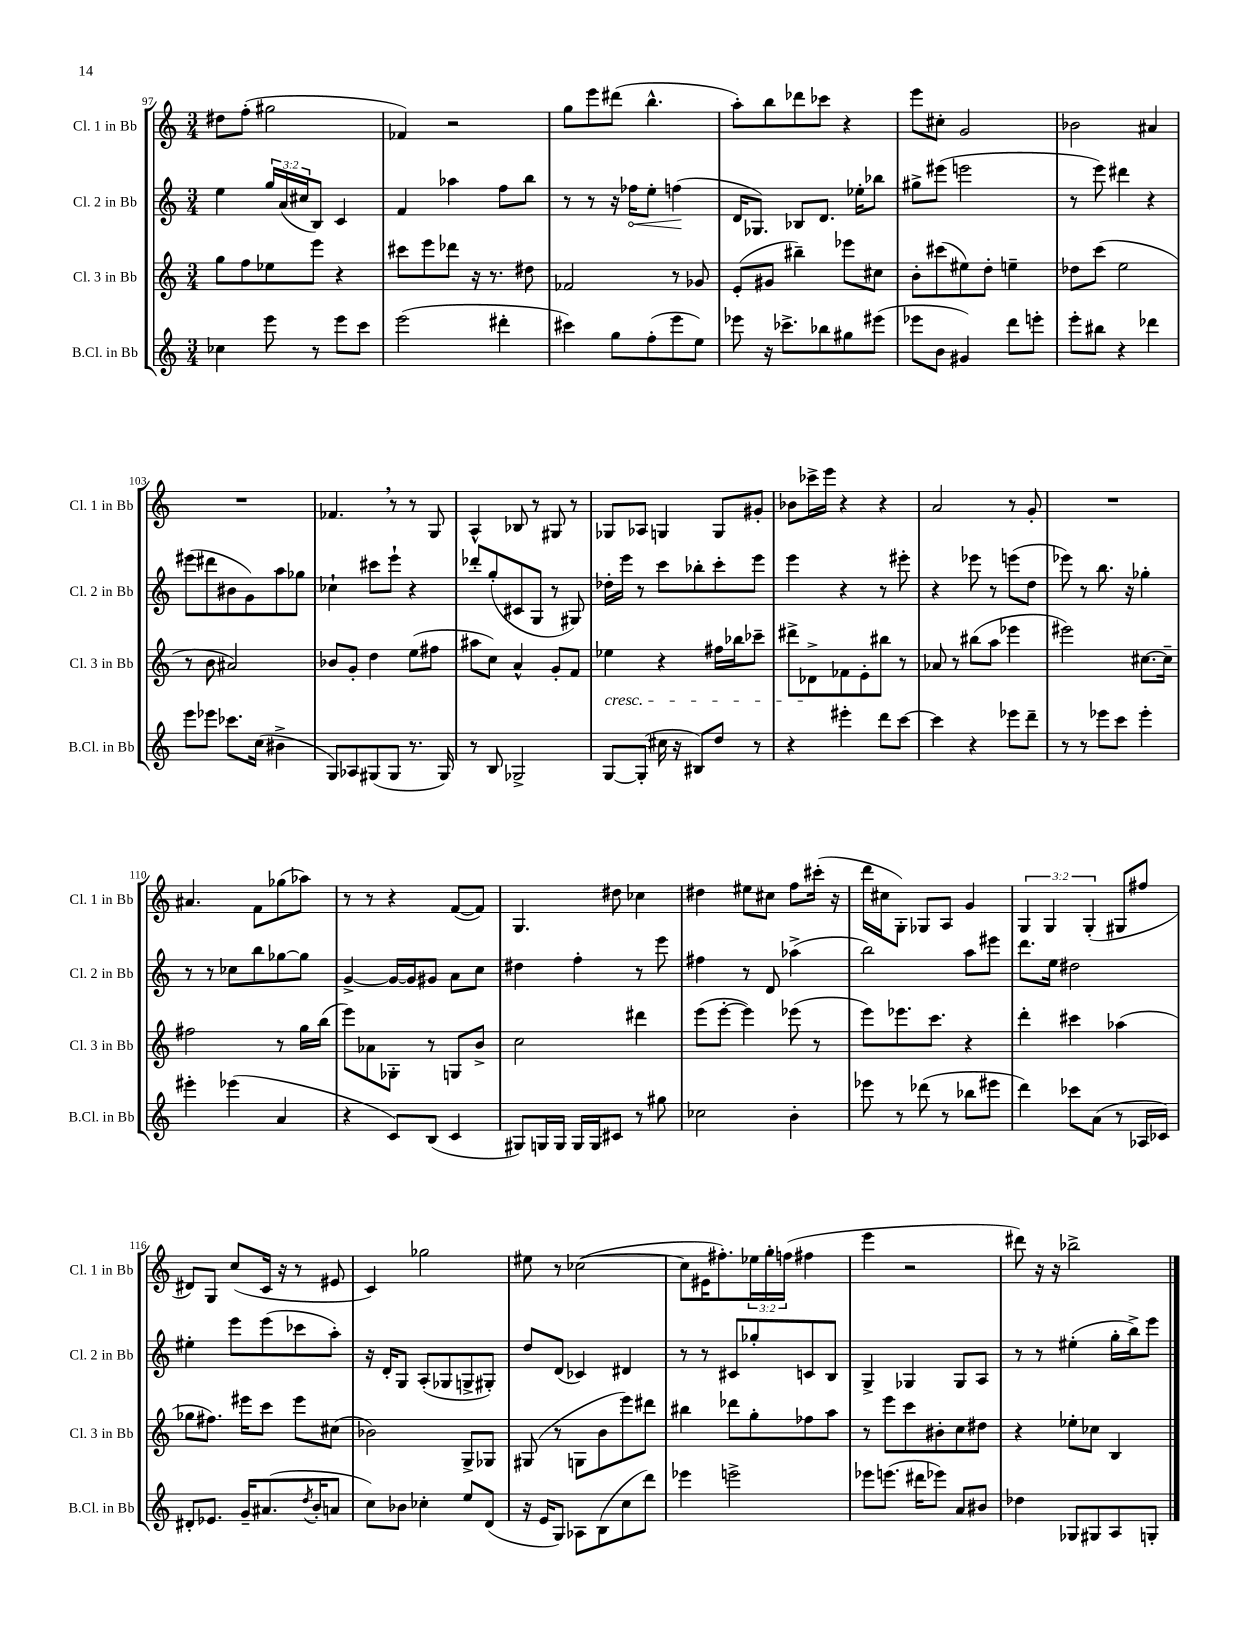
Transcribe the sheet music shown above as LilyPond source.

<<
\new StaffGroup <<
\new Staff = "s0" \with { instrumentName = "Cl. 1 in Bb" shortInstrumentName = "Cl. 1 in Bb" } {
    \clef treble \key c \major \numericTimeSignature \time 3/4 \override Staff.TupletNumber.text = #tuplet-number::calc-fraction-text
    dis''8 f''8-.( gis''2 |
    fes'4) r2 |
    g''8 e'''8 dis'''8( b''4.-^ |
    a''8-.) b''8 des'''8 ces'''8 r4 |
    e'''8 cis''8-. g'2 |
    bes'2 ais'4 |
    R2. |
    fes'4. \breathe r8 r8 g8 |
    a4-^ bes8 r8 gis8 r8 |
    ges8 aes8 g4 g8 gis'8-. |
    bes'8 ces'''16-> e'''16 r4 r4 |
    a'2 r8 g'8-. |
    R2. |
    ais'4. f'8 ges''8( aes''8) |
    r8 r8 r4 f'8~( f'8) |
    g4. dis''8 ces''4 |
    dis''4 eis''8 cis''8 f''8 cis'''16-.( r16 |
    d'''16 cis''16 g8-.) ges8 a8 g'4 |
    \tuplet 3/2 { g4 g4 g4-.( } gis8 fis''8 |
    dis'8) g8 c''8( c'16 r16 r8 eis'8 |
    c'4) ges''2 |
    eis''8 r8 ces''2~( |
    ces''8 eis'16 fis''8.-.) \tuplet 3/2 { ees''16 g''16-. f''16( } fis''4 |
    e'''4 r2 |
    dis'''8) r16 r16 bes''2-> \bar "|." |
}
\new Staff = "s1" \with { instrumentName = "Cl. 2 in Bb" shortInstrumentName = "Cl. 2 in Bb" } {
    \clef treble \key c \major \numericTimeSignature \time 3/4 \override Staff.TupletNumber.text = #tuplet-number::calc-fraction-text
    e''4 \tuplet 3/2 { g''16 a'16( cis''16 } b8) c'4 |
    f'4 aes''4 f''8 b''8 |
    r8 r8 r16 \once \override Hairpin.circled-tip = ##t fes''16\< e''8-. f''4\!( |
    d'16 ges8.) bes8 d'8. ees''16-. bes''8 |
    gis''8-> eis'''8( e'''2 |
    r8 e'''8) dis'''4 r4 |
    eis'''8( dis'''8 bis'8 g'8) a''8 ges''8 |
    ces''4-! cis'''8 e'''8-! r4 |
    des'''8-. g''8-.( cis'8 g8 r8 gis8) |
    des''16-. e'''16 r8 c'''8 bes''8-. c'''8-. e'''8 |
    e'''4 r4 r8 eis'''8-. |
    r4 ees'''8 r8 e'''8( d''8 |
    ees'''8) r8 b''8. r16 ges''4-. |
    r8 r8 ces''8 b''8 ges''8~ ges''8 |
    g'4~-> g'16~ g'16 gis'8 a'8 c''8 |
    dis''4 f''4-. r8 e'''8 |
    fis''4 r8 d'8 aes''4->( |
    b''2) a''8 eis'''8 |
    d'''8. e''16 dis''2 |
    eis''4-. e'''8 e'''8( ces'''8 a''8-.) |
    r16 d'16-. g8 a8-.( ges8 g8-> gis8-.) |
    d''8 d'8( ces'4) dis'4 |
    r8 r8 cis'8 ges''8-. c'8 b8 |
    g4-> ges4 ges8 a8 |
    r8 r8 eis''4-.( g''16-. b''16->) e'''8 \bar "|." |
}
\new Staff = "s2" \with { instrumentName = "Cl. 3 in Bb" shortInstrumentName = "Cl. 3 in Bb" } {
    \clef treble \key c \major \numericTimeSignature \time 3/4
    g''8 f''8 ees''8 e'''8 r4 |
    cis'''8 e'''8 des'''8 r16 r8. dis''8 |
    fes'2 r8 ges'8 |
    e'8-.( gis'8 bis''4--) ees'''8 cis''8 |
    b'8-. cis'''8( eis''8) d''8-. e''4-- |
    des''8 c'''8( e''2 |
    r8 b'8 ais'2) |
    bes'8 g'8-. d''4 e''8( fis''8 |
    ais''8 c''8) a'4-^ g'8-. f'8 |
    ees''4\cresc r4 fis''16 bes''16 ces'''8-- |
    dis'''8-> des'8->\! fes'8 e'8-. bis''8 r8 |
    aes'8 r8 bis''8( a''8 ees'''4 |
    eis'''2) cis''8.~ cis''16-- |
    fis''2 r8 g''16 b''16( |
    e'''8) aes'8 ges8-. r8 g8 b'8-> |
    c''2 dis'''4 |
    e'''8( e'''8~-. e'''4) ees'''8( r8 |
    e'''8) ees'''8. c'''8. r4 |
    d'''4-. cis'''4 aes''4( |
    ges''8 fis''8.) eis'''16 c'''8 eis'''8 cis''8( |
    bes'2) g8-> ges8 |
    gis8( r8 g8 b'8 e'''8) dis'''8 |
    bis''4 des'''8 g''8-. fes''8 a''8 |
    r8 e'''8 c'''8 bis'8-. c''8 dis''8 |
    r4 ees''8-. ces''8 b4 \bar "|." |
}
\new Staff = "s3" \with { instrumentName = "B.Cl. in Bb" shortInstrumentName = "B.Cl. in Bb" } {
    \clef treble \key c \major \numericTimeSignature \time 3/4
    ces''4 e'''8 r8 e'''8 c'''8 |
    e'''2( dis'''4-. |
    cis'''4) g''8 f''8-.( e'''8 e''8) |
    ees'''8 r16 ces'''8.-> bes''8 gis''8 eis'''8( |
    ees'''8 b'8 gis'4) d'''8 e'''8-. |
    e'''8-. bis''8 r4 des'''4 |
    e'''8 ees'''8 ces'''8. c''16( bis'4-> |
    g8) aes8 gis8( gis8 r8. gis16) |
    r8 b8 ges2-> |
    g8~ g8-.( cis''16 r16 bis8) d''8 r8 |
    r4 eis'''4-. d'''8 c'''8~ |
    c'''4 r4 ees'''8 d'''8-- |
    r8 r8 ees'''8 c'''8 ees'''4-. |
    eis'''4-. ees'''4( a'4 |
    r4 c'8) b8( c'4 |
    gis8) g16 g16 g16 g16 cis'8 r8 gis''8 |
    ces''2 b'4-. |
    ees'''8 r8 des'''8( r8 bes''8 eis'''8 |
    d'''4) ces'''8 a'8( r8 aes16 ces'16) |
    dis'8-. ees'8. g'16-- ais'8.( \acciaccatura { d''8 } b'16-. a'8 |
    c''8) bes'8 ces''4-. e''8 d'8( |
    r16 e'16 g8) aes8 b8( c''8 d'''8) |
    ees'''4 e'''2-> |
    ees'''8 e'''8.( dis'''16 ees'''8) a'8 bis'8 |
    des''4 ges8 gis8 a8 g8-. \bar "|." |
}
>>
>>
\layout { \context { \Score currentBarNumber = #97 } }
